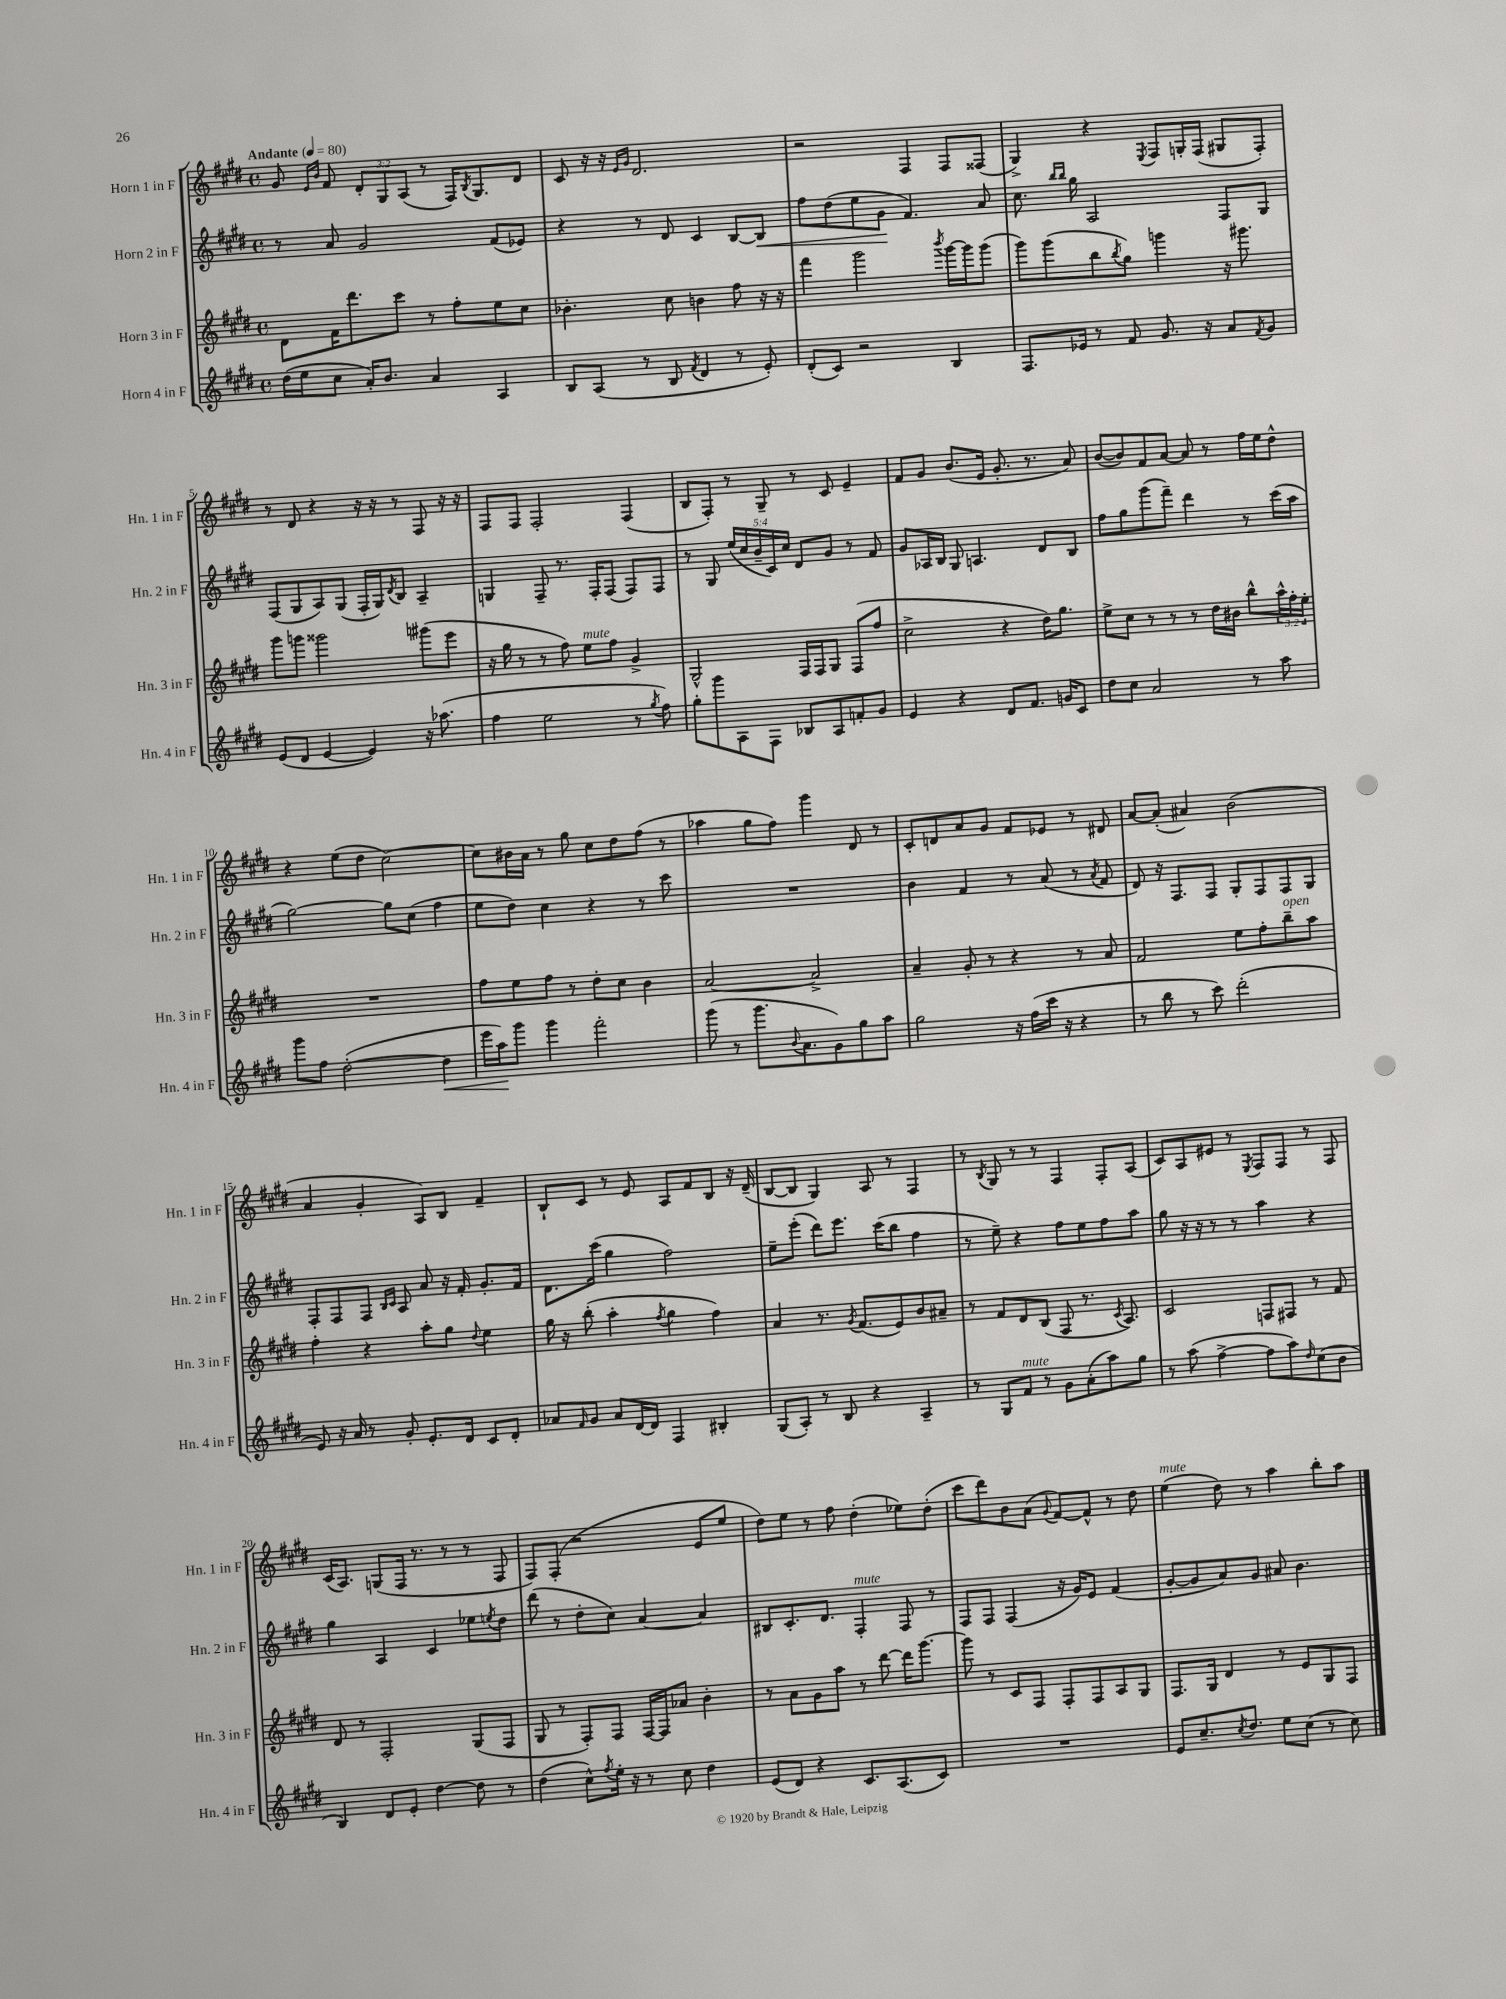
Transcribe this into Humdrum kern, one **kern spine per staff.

**kern	**kern	**kern	**kern
*staff4	*staff3	*staff2	*staff1
*clefG2	*clefG2	*clefG2	*clefG2
*k[f#c#g#d#]	*k[f#c#g#d#]	*k[f#c#g#d#]	*k[f#c#g#d#]
*M4/4	*M4/4	*M4/4	*M4/4
*met(c)	*met(c)	*met(c)	*met(c)
*MM80	*MM80	*MM80	*MM80
(16dd#\LL	8d#\L	8r	8g#/
16ee\J	.	.	.
.	.	.	16qqe/LL
.	.	.	16qqb/JJ
8cc#\J	16f#\K	8a/	8f#/
.	8.ddd#\	.	.
16a'/LK)	.	2g#/	12d#'/L
8.b/J	.	.	.
.	.	.	12G#/
.	8ccc#\J	.	.
.	.	.	(12A/J
4a/	8r	.	8r
.	8ff#'\L	.	16F#/LK)
.	.	.	8qB/
.	.	.	8.G#/
4A/	8ee\	(8f#/L	.
.	8cc#\J	8e-/J)	8d#/J
=	=	=	=
8B/L	4.b-'\	4r	8c#/
(8A/J	.	.	16r
.	.	.	16r
.	.	.	16qqe/LL
.	.	.	16qqg#/JJ
8r	.	8r	2.d#/
8B/	8cc#\	8d#/	.
8qf#/	.	.	.
4d#/	4b\	4c#/	.
8r	8ff#\	[8B/L	.
8e'/)	16r	8B/]J	.
.	16r	.	.
=	=	=	=
(8d#'/L	4fff#\	8ff#\L	2r
8c#/J)	.	(8dd#\	.
2r	2ggg#\	8ee\	.
.	.	8g#\J	.
.	.	4.f#/)	4F#/
.	8qbbb/	.	.
4B/	[16ggg#\LL	.	8F#/L
.	16ggg#\]J	.	.
.	(8ggg#\J	8a/	(8F##/J
=	=	=	=
8.F#/L	8ggg#\L)	8.cc#\	4G#^/)
.	(8ggg#\	.	.
.	.	16qqbb/LL	.
.	.	16qqbb/JJ	.
16e-/Jk	.	16gg#\	.
8r	8bb\	2A/	4r
.	8qbb/	.	.
8f#/	8gg#\J)	.	.
.	.	.	8qE/
8.g#/	4ggg\	.	8F#/L
.	.	.	16G'/L
16r	.	.	(16F#/JJ
8a/L	16r	8F#/L	8G#/L
.	8.ggg#\	.	.
8qf#/	.	.	.
8g#/J	.	8G#/J	8F#'/J)
=	=	=	=
(8e/L	8ggg#\L	(8F#/L	8r
8d#/J	8ggg\J	8G#/	8d#/
[4e/	2ggg##\	8A/)	4r
.	.	(8G#/J	.
4e/])	.	16F#'/LL	16r
.	.	16G#/J)	16r
.	.	8qd#/	.
.	.	8B/J	8r
16r	(8ggg#\L	4A~/	8F#/
(8.aa-\	.	.	.
.	8eee\J	.	16r
.	.	.	16r
=	=	=	=
4ff#\	16r	4G/	8F#/L
.	16gg#\	.	.
.	8r	.	8F#/J
2ee\	8r	8F#~/	2F#'/
.	8ff#\)	8.r	.
.	8ee\L	.	.
.	.	16F#'/LK	.
.	8ff#\J	(8F#/J	.
8r	4g#^/	8F#/L)	(4F#/
8qgg#/	.	.	.
8ff#\)	.	8F#/J	.
=	=	=	=
8gg#'\L	2G#^^/	8r	8B/L
8ggg#\	.	8G#/	8F#'/J)
8A\	.	(20ee/LL	8r
.	.	20cc#/	.
.	.	20b~/	.
8F#\J	.	.	8G#~/
.	.	20c#/)	.
.	.	20cc#/JJ	.
8B-/L	16F#/LL	8d#/L	8r
.	16F#/J	.	.
8A/	8G#/J	8g#/J	8c#/
8f'/	(8F#/L	8r	4e~/
8g#/J	8ff#/J	8f#/	.
=	=	=	=
4e/	2cc#^\	8g#/L	8f#/L
.	.	16A-/L	8g#/J
.	.	16B/JJ	.
4r	.	8G#/	(8.b/L
.	.	4.A/	.
.	.	.	16e/Jk
8d#/L	4r	.	8.g#'/
8.f#/J	.	.	.
.	.	.	8.r
.	16dd#\LK)	8d#/L	.
16g/LK	8.gg#\J	.	.
8c#/J	.	8B/J	8a/)
=	=	=	=
8dd#\L	8ee^\L	8ff#\L	([8b/L
8cc#\J	8cc#\J	8gg#\	8b/])
2a/	8r	(8ggg#\	8f#/
.	8r	8fff#~\J)	[8a/J
.	8r	4ddd#\	8a/]
.	16dd#\LL	.	8r
.	16b#\JJ	.	.
8r	8bb^^\L	8r	16ff#\LL
.	.	.	16ee\J
8aa\	24aa^^\L	(16ccc#\LL	8dd#^^\J
.	24ff#'\	.	.
.	.	16aa\JJ	.
.	24ee'\JJ	.	.
=	=	=	=
8ggg#\L	1r	[2gg#\)	4r
8ff#\J	.	.	.
([2dd#'\	.	.	(8ee\L
.	.	.	8dd#\J
.	.	8gg#\]L	[2cc#\)
.	.	(8cc#\J	.
4dd#\]	.	4ff#\	.
=	=	=	=
16eee\LL	8ff#\L	8ee\L	8cc#\]L
16aa\J)	.	.	.
8ggg#\J	8ee\	8dd#\J)	16b#\L
.	.	.	16a\JJ
4ggg#\	8ff#\J	4cc#\	8r
.	8r	.	8gg#\
2fff#'\	8dd#'\L	4r	8cc#\L
.	8cc#\J	.	8dd#\
.	4b\	8r	(8ff#\J
.	.	8ccc#\	8r
=	=	=	=
(8ggg#\	[2a/	1r	4aa-\
8r	.	.	.
8.ggg#\L	.	.	8gg#\L
.	.	.	8ff#\J)
8qqb/	.	.	.
8.a\	.	.	.
.	2a^/]	.	4ggg#\
8g#\)	.	.	.
8gg#\	.	.	8d#/
8aa\J	.	.	8r
=	=	=	=
2gg#\	4a~/	4b\	8c#'/L
.	.	.	8d/
.	8g#'/	4f#/	8a/
.	8r	.	8g#/J
16r	4r	8r	8f#/L
(16ff#\LL	.	.	.
16ccc#\JJ	.	(8a/	8e-/J
16r	.	.	.
4r	8r	8r	8r
.	.	8qa/	.
.	8a/	8f#/	8d#/
=	=	=	=
8r	2f#/	8d#/)	[8a/L
8bb\	.	16r	(8a'/]J
.	.	8.F#/L	.
8r	.	.	4a#/)
8ccc#\)	.	8F#/J	.
(2ddd#'\	8ee\L	8G#'/L	(2b\
.	8ff#'\	8F#/	.
.	8bb~\	8F#/	.
.	8aa\J	8G#/J	.
=	=	=	=
8e/)	4ff#'\	8F#'/L	4a/
16r	.	8F#/	.
16a/	.	.	.
8r	4r	8F#/J	4g#'/
.	.	16qqB/LL	.
.	.	16qqc#/JJ	.
8g#'/	.	8A/	.
8.e'/L	8aa'\L	8a/	8A/L)
.	8gg#\J	16r	8B/J
16d#/Jk	.	16f#'/	.
.	8qqdd#/	.	.
8c#/L	4ee\	8.g#'/L	4f#~/
8d#'/J	.	.	.
.	.	16f#/Jk	.
=	=	=	=
8a-/L	16gg#\	8.d#\L	8B`/L
.	16r	.	.
16qqf#/	.	.	.
8g#/J	(8bb'\	.	8c#/J
.	.	(16ccc#\Jk	.
8a-/L	4aa'\	4gg#\	8r
[16d#/L	.	.	8e/
16d#/]JJ	.	.	.
.	8qff#/	.	.
4F#/	4gg#\	2ff#\)	8A/L
.	.	.	8f#/
4B#'/	4ff#\)	.	8B/J
.	.	.	16r
.	.	.	(16d#~/
=	=	=	=
(8G#/L	4a/	8ee~\L	[8B/L
8A'/J)	.	(8eee'\J	8B/]J
8r	8.r	8ddd#\L)	4G#/)
8B/	.	8.eee\J	.
.	8qg#/	.	.
.	(8.f#/L	.	.
4r	.	.	8A/
.	.	(16ccc#\LK	.
.	8e/)	8bb\J	8r
4A~/	8b/	4ff#\	4F#/
.	8a#~/J	.	.
=	=	=	=
8r	8r	8r	8r
.	.	.	8qB/
8G#/L	8f#/L	8ee~\)	8G#/
8f#/J	8d#/	4r	8r
8r	(8B/J	.	8r
8g#\L	8F#/	8ff#\L	4F#/
(8a'\	8.r	8ee\	.
8aa\)	.	8ff#\	8F#'/L
.	8qc#/	.	.
.	8.A/)	.	.
8gg#\J	.	8aa\J	(8A/J
=	=	=	=
8r	2c#/	8gg#\	8c#/L)
(8aa\	.	16r	8A/
.	.	16r	.
[4ff#^\	.	8r	8e#/J
.	.	8r	8r
.	.	.	8qE/
8ff#\]L	8F/L	4aa\	8F#/L
8aa\)	8F#/J	.	8F#/J
16qqdd#/	.	.	.
(8cc#\	8r	4r	8r
8b\J	8f#/	.	8F#/
=	=	=	=
4B/)	8d#/	4gg#\	(16c#/LK
.	.	.	8.A/J)
.	8r	.	.
8d#/L	2F#'/	4A/	(8G/L
8e'/J	.	.	16F#/Jk
.	.	.	8.r
[4dd#\	.	4c#/	.
.	.	.	8r
8dd#\]	(8G#/L	8ee-\L	8r
.	.	8qee/	.
8r	8F#/J	8dd#\J	8F#/
=	=	=	=
(4dd#\	8G#/	(8ddd#\	8F#/L)
.	8r	8r	(8F#'/J
8cc#^^\L)	8F#'/L)	8dd#'\L	2r
8qff#/	.	.	.
16ee'\Jk	8F#/J	8cc#\J)	.
16r	.	.	.
8r	[16F#/LL	[4a/	.
.	16F#/]J	.	.
8cc#\	8a-/J	.	.
4dd#\	4b'\	4a/]	8e/L
.	.	.	8ee/J
=	=	=	=
(8e/L	8r	8B#/L	8dd#\L)
8d#/J)	8a\L	8.c#'/	8ee\J
4r	8g#\	.	8r
.	.	8.d#/J	.
.	8aa\J	.	8ff#\
8.c#/L	8r	4F#'/	(4dd#'\
.	[8ddd#\	.	.
(8.A/	.	.	.
.	16ddd#\]LK	8F#/	8ee-\L)
.	[8.ggg#\J	.	.
8c#/J)	.	8r	(8dd#'\J
=	=	=	=
1r	8ggg#\]	8F#/L	8ccc#\L
.	8r	8F#/J	8ddd#\)
.	8c#/L	(4F#/	8b\
.	8F#/J	.	(8a\J
.	.	.	8qqg#/
.	8F#'/L	16r	[8f#/L)
.	.	16g#/LK)	.
.	8F#/	8e/J	8f#^^/]J
.	8A/	(4f#/	8r
.	8G#/J	.	8dd#\
=	=	=	=
8e/L	8.F#/L	[8g#'/L	(4ee\
8.cc#~/	.	8g#/]	.
.	16G#/Jk	.	.
.	4d#/	8a/)	8dd#\)
8qcc#/	.	.	.
8.dd#/J	.	.	.
.	.	8g#/J	8r
8ee\L	8r	8a#/	4aa\
(8cc#\J	8e/L	4.b\	.
8r	8G#/	.	8bb'\L
8cc#\)	8F#/J	.	8aa\J
==	==	==	==
*-	*-	*-	*-
